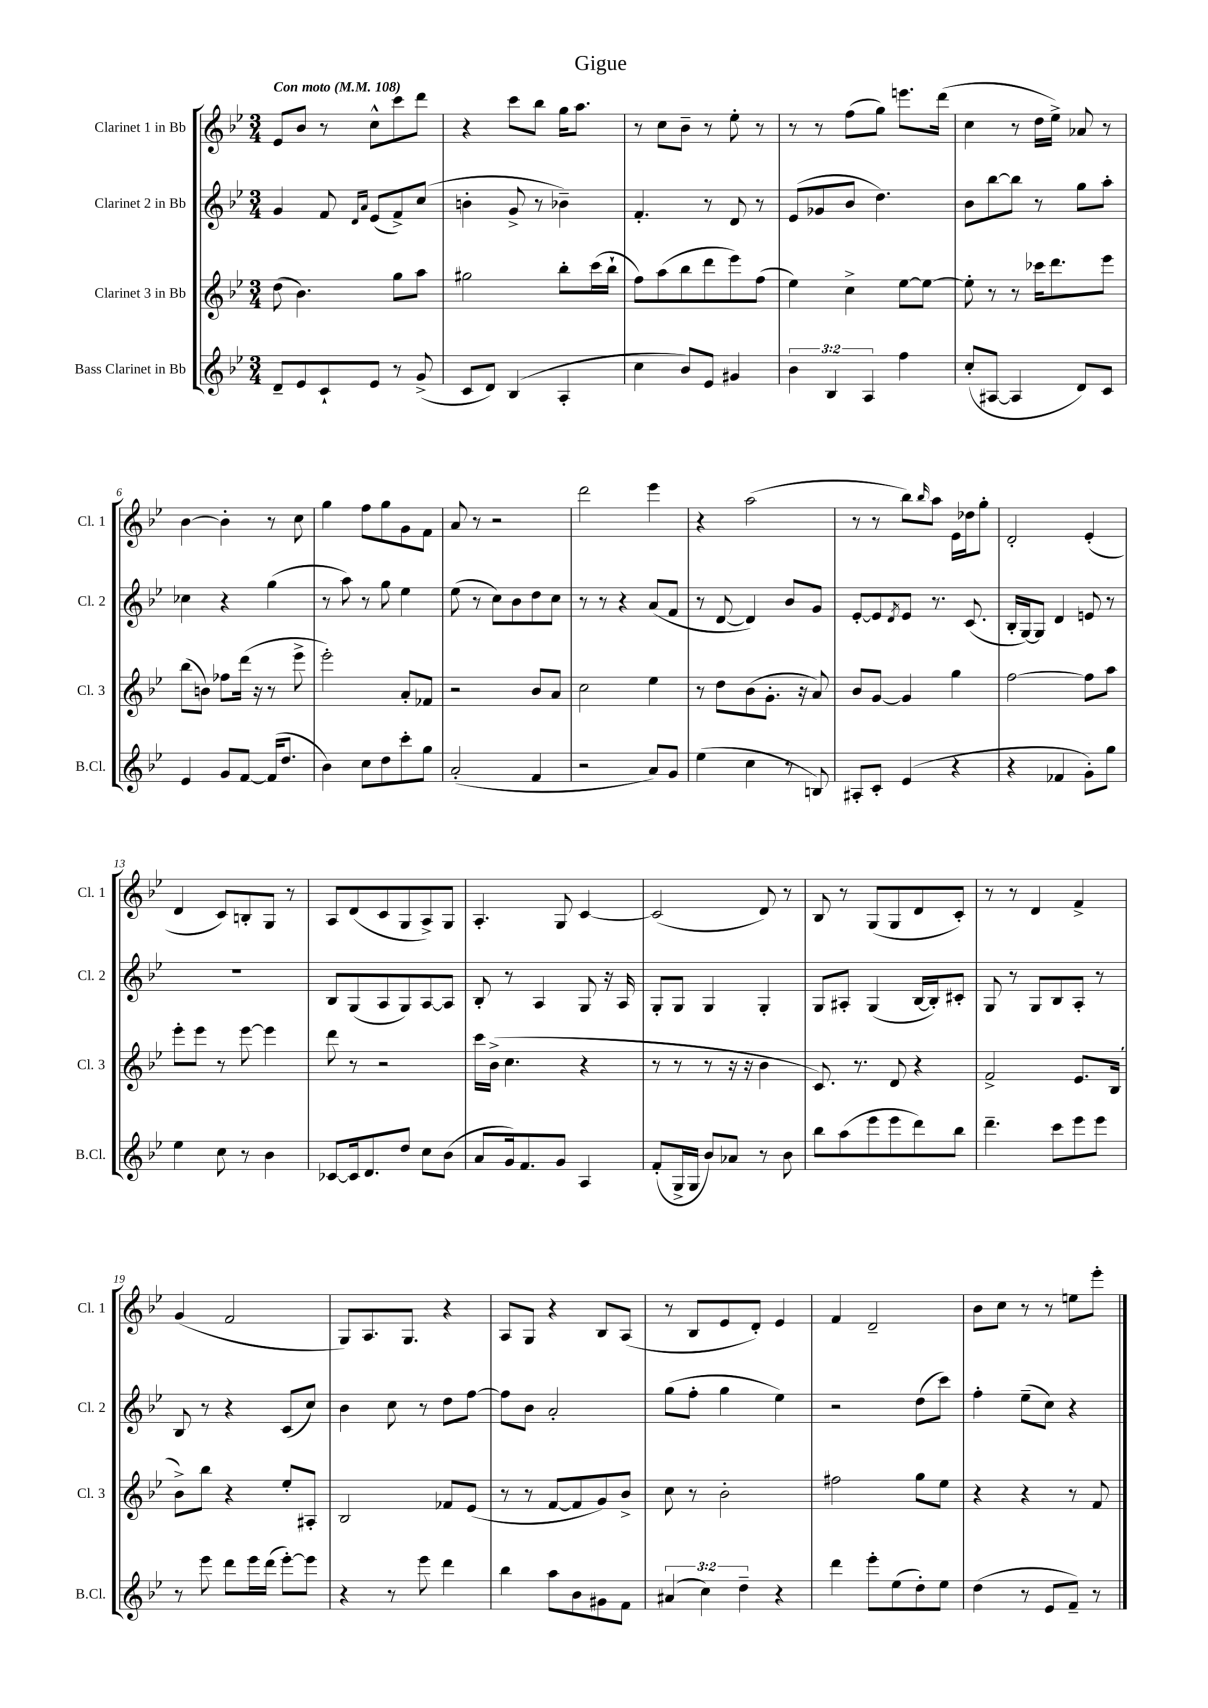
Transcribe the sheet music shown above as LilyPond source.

\header { title = "Gigue" }
<<
\new StaffGroup <<
\new Staff = "s0" \with { instrumentName = "Clarinet 1 in Bb" shortInstrumentName = "Cl. 1" } {
    \clef treble \key bes \major \numericTimeSignature \time 3/4 \tempo "Con moto" 4 = 108
    ees'8 bes'8 r8 c''8-^ c'''8 d'''8 |
    r4 c'''8 bes''8 g''16 a''8. |
    r8 c''8 bes'8-- r8 ees''8-. r8 |
    r8 r8 f''8( g''8) e'''8. d'''16( |
    c''4 r8 d''16 ees''16->) aes'8 r8 |
    bes'4~ bes'4-. r8 c''8 |
    g''4 f''8 g''8 g'8 f'8 |
    a'8 r8 r2 |
    d'''2 ees'''4 |
    r4 a''2( |
    r8 r8 bes''8) \grace { bes''16 } a''8 ees'16 des''16 g''8-. |
    d'2-. ees'4-.( |
    d'4 c'8) b8-. g8 r8 |
    a8 d'8( c'8 g8 a8->) g8 |
    a4.-. g8 c'4~ |
    c'2( d'8) r8 |
    bes8 r8 g8( g8 d'8 c'8-.) |
    r8 r8 d'4 f'4-> |
    g'4( f'2 |
    g8) a8. g8. r4 |
    a8 g8 r4 bes8 a8( |
    r8 bes8 ees'8 d'8-.) ees'4 |
    f'4 d'2-- |
    bes'8 c''8 r8 r8 e''8 ees'''8-. \bar "|." |
}
\new Staff = "s1" \with { instrumentName = "Clarinet 2 in Bb" shortInstrumentName = "Cl. 2" } {
    \clef treble \key bes \major \numericTimeSignature \time 3/4
    g'4 f'8 \grace { d'16 a'16 } ees'8( f'8->) c''8( |
    b'4-. g'8-> r8 bes'4--) |
    f'4.-. r8 d'8 r8 |
    ees'8( ges'8 bes'8 d''4.) |
    bes'8 bes''8~ bes''8 r8 g''8 a''8-. |
    ces''4 r4 g''4( |
    r8 a''8) r8 g''8 ees''4 |
    ees''8( r8 c''8) bes'8 d''8 c''8 |
    r8 r8 r4 a'8( f'8 |
    r8 d'8~ d'4) bes'8 g'8 |
    ees'8~-. ees'8 \acciaccatura { d'8 } ees'8 r8. c'8.( |
    bes16-. g16~) g8 d'4 e'8 r8 |
    R2. |
    bes8 g8( a8 g8) a8~ a8 |
    bes8-. r8 a4 g8 r16 a16 |
    g8-. g8 g4 g4-. |
    g8 ais8-. g4( bes16~ bes16-.) cis'8-. |
    g8 r8 g8 bes8 a8-. r8 |
    bes8 r8 r4 c'8( c''8) |
    bes'4 c''8 r8 d''8 f''8~ |
    f''8 bes'8 a'2-. |
    g''8( f''8-. g''4 ees''4) |
    r2 d''8( c'''8) |
    f''4-. ees''8--( c''8) r4 \bar "|." |
}
\new Staff = "s2" \with { instrumentName = "Clarinet 3 in Bb" shortInstrumentName = "Cl. 3" } {
    \clef treble \key bes \major \numericTimeSignature \time 3/4
    d''8( bes'4.) g''8 a''8 |
    gis''2 bes''8-. c'''16( bes''16-! |
    f''8) a''8( bes''8 d'''8 ees'''8) f''8( |
    ees''4) c''4-> ees''8~ ees''8~ |
    ees''8-. r8 r8 ces'''16 d'''8. ees'''8 |
    bes''8( b'8) fes''8 d'''16( r16 r8 ees'''8-> |
    ees'''2-.) a'8-. fes'8 |
    r2 bes'8 a'8 |
    c''2 ees''4 |
    r8 d''8 bes'8( g'8.-. r16 a'8) |
    bes'8 g'8~ g'4 g''4 |
    f''2~ f''8 a''8 |
    ees'''8-. ees'''8 r8 ees'''8~ ees'''4 |
    d'''8 r8 r2 |
    c'''16 bes'16->( c''4. r4 |
    r8 r8 r8 r16 r16 bes'4 |
    c'8.) r8. d'8 r4 |
    f'2-> ees'8. bes16( |
    bes'8->) bes''8 r4 ees''8-. ais8-. |
    bes2 fes'8 ees'8( |
    r8 r8 f'8~ f'8 g'8) bes'8-> |
    c''8 r8 bes'2-. |
    fis''2 g''8 ees''8 |
    r4 r4 r8 f'8 \bar "|." |
}
\new Staff = "s3" \with { instrumentName = "Bass Clarinet in Bb" shortInstrumentName = "B.Cl." } {
    \clef treble \key bes \major \numericTimeSignature \time 3/4 \override Staff.TupletNumber.text = #tuplet-number::calc-fraction-text
    d'8-- ees'8 c'8-! ees'8 r8 g'8->( |
    c'8 d'8) bes4( a4-. |
    c''4 bes'8) ees'8 gis'4 |
    \tuplet 3/2 { bes'4 bes4 a4 } f''4 |
    c''8-.( ais8~ ais4 d'8) c'8 |
    ees'4 g'8 f'8~ f'16( d''8. |
    bes'4) c''8 d''8 c'''8-. g''8 |
    a'2-.( f'4 |
    r2 a'8) g'8 |
    ees''4( c''4 r8 b8) |
    ais8-. c'8-. ees'4( r4 |
    r4 fes'4 g'8-.) g''8 |
    ees''4 c''8 r8 bes'4 |
    ces'8~ ces'16 d'8. d''8 c''8 bes'8( |
    a'8 g'16) f'8. g'8 a4 |
    f'8-.( g16-> g16 bes'8) aes'8 r8 bes'8 |
    bes''8 a''8( ees'''8 ees'''8 d'''8) bes''8 |
    d'''4.-- c'''8 ees'''8 ees'''8 |
    r8 ees'''8 d'''8 ees'''16 d'''16( ees'''8~-.) ees'''8 |
    r4 r8 ees'''8 d'''4 |
    bes''4 a''8 bes'8 gis'8 f'8 |
    \tuplet 3/2 { ais'4( c''4) d''4-- } r4 |
    d'''4 ees'''8-. ees''8( d''8-.) ees''8 |
    d''4( r8 ees'8 f'8--) r8 \bar "|." |
}
>>
>>
